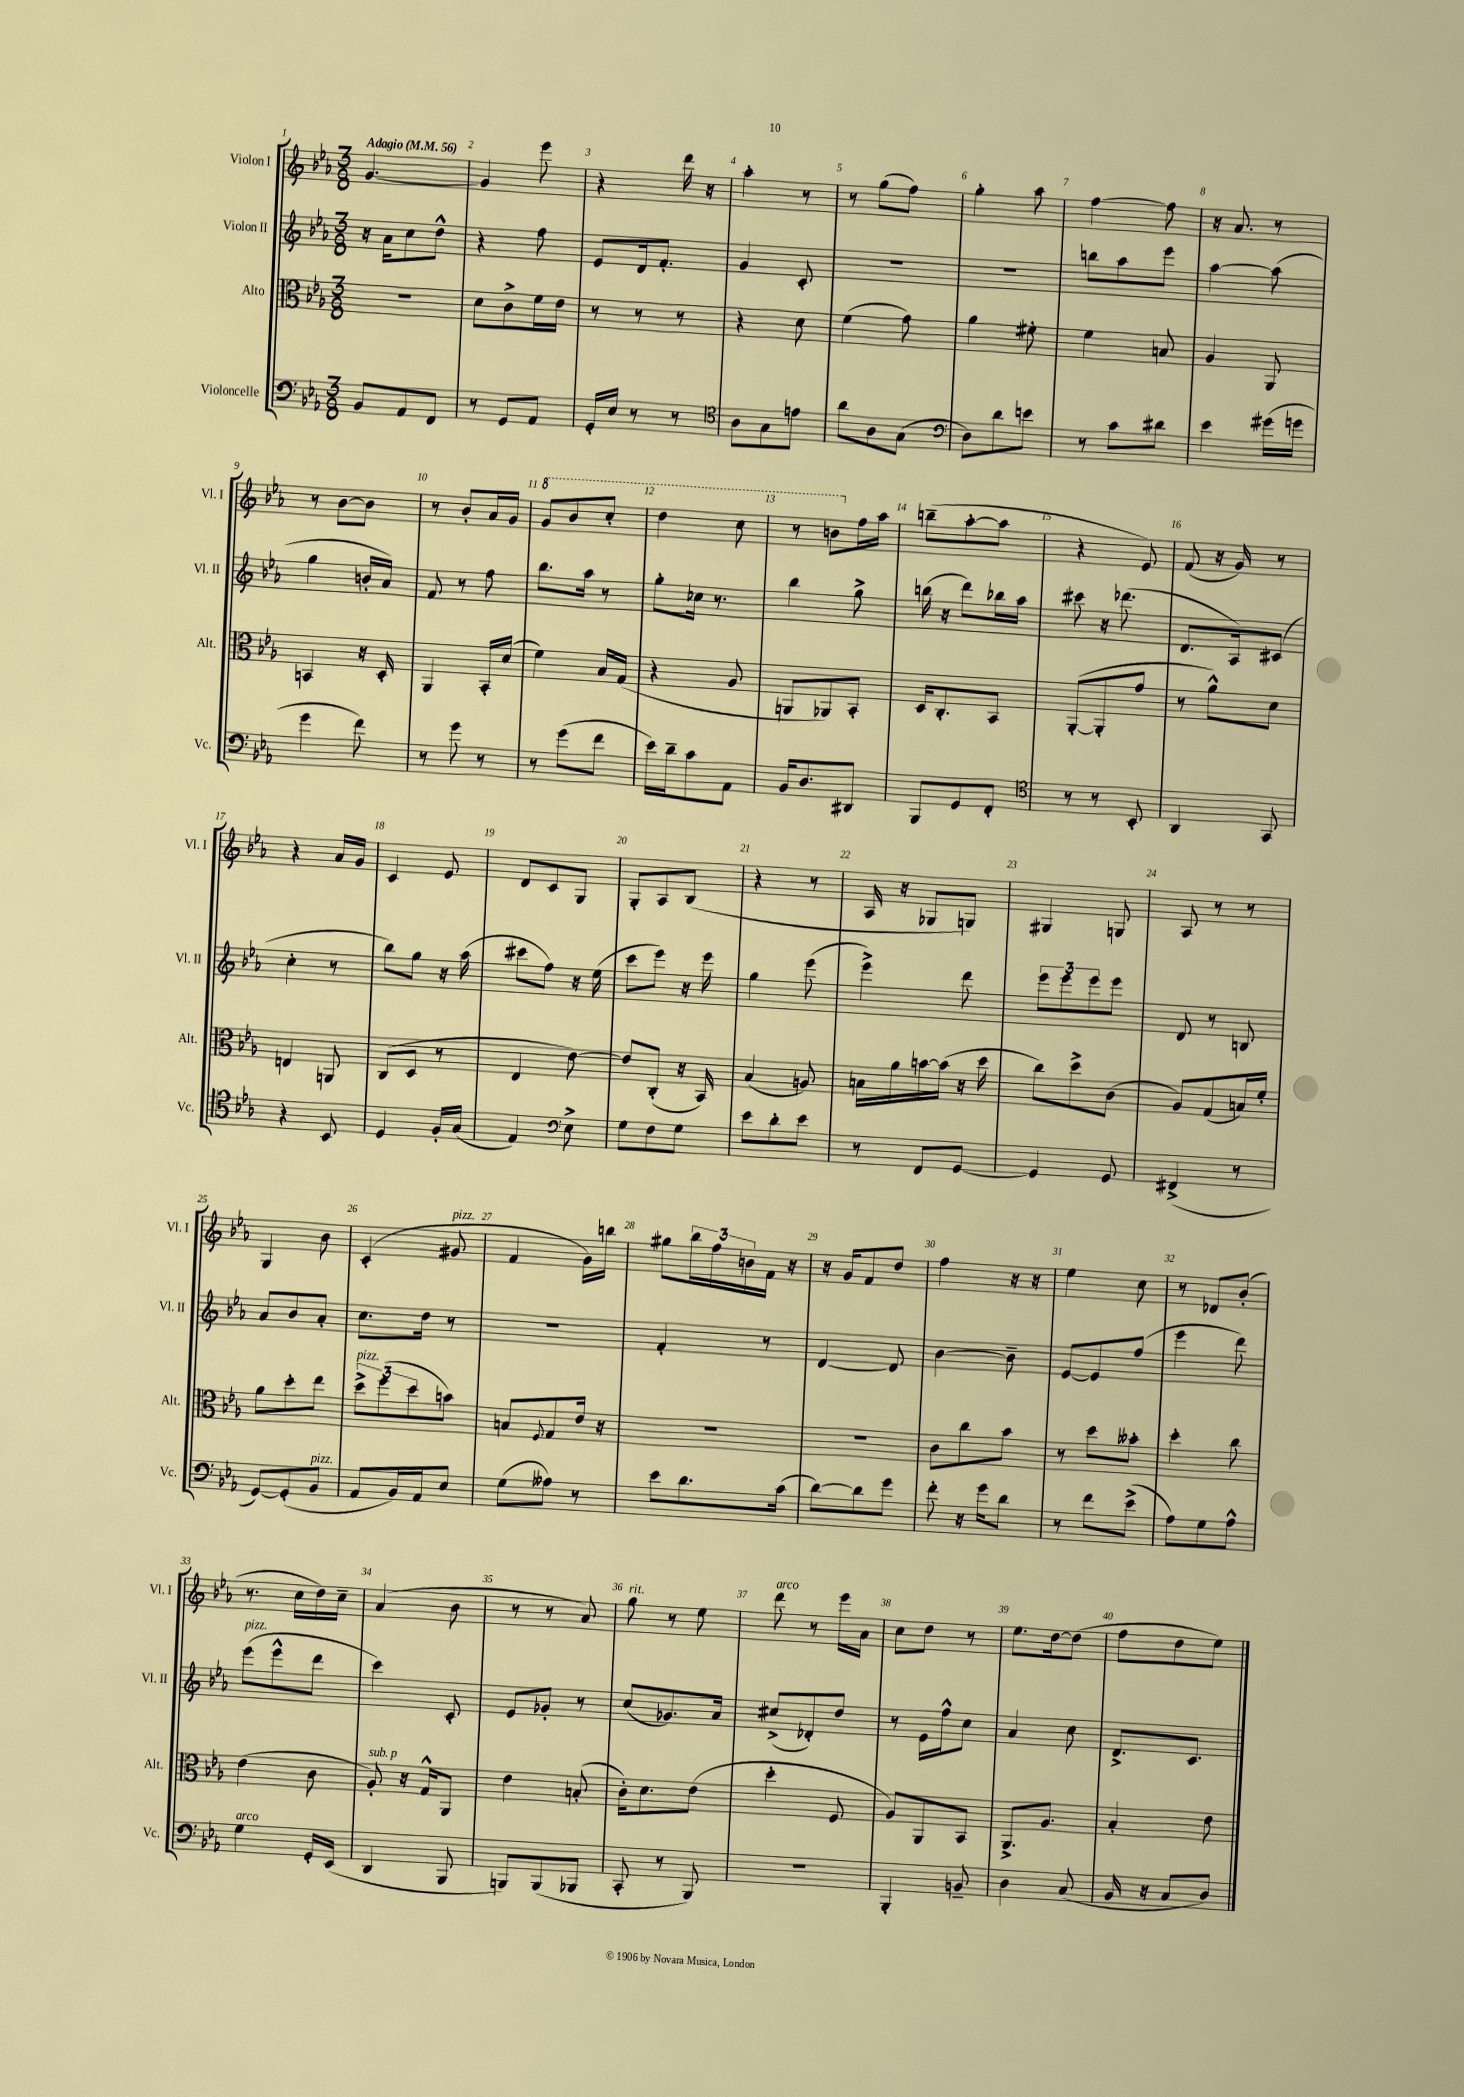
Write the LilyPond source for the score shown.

<<
\new StaffGroup <<
\new Staff = "s0" \with { instrumentName = "Violon I" shortInstrumentName = "Vl. I" } {
    \clef treble \key ees \major \numericTimeSignature \time 3/8 \tempo "Adagio" 4 = 56
    g'4.~ |
    g'4 ees'''8 |
    r4 d'''16 r16 |
    aes''4-. r8 |
    r8 g''8( f''8) |
    g''4-. aes''8 |
    f''4~ f''8 |
    r16 aes'8. r8 |
    r8 bes'8~ bes'8 |
    r8 bes'8-. aes'16 g'16 |
    \ottava #1 g''8 bes''8 c'''8-. |
    d'''4 c'''8 |
    r8 b''8 \ottava #0 f''16 aes''16 |
    b''8--( aes''8~-. aes''8 |
    r4 ees'8) |
    f'8( r16 g'16) r8 |
    r4 aes'16 g'16 |
    c'4 ees'8 |
    d'8 c'8 g8 |
    g8-. aes8 bes8( |
    r4 r8 |
    aes16 r16 ges8 g8) |
    gis4 g8 |
    aes8 r8 r8 |
    g4 bes'8 |
    c'4-.( gis'8^\markup { \italic "pizz." } |
    f'4 g'16) b''16 |
    gis''8 \tuplet 3/2 { bes''16 f''16 b'16 } f'16 r16 |
    r16 g'16 f'8 d''8 |
    f''4 r16 r16 |
    ees''4 c''8 |
    r8 des'8 bes'8-.( |
    r8. c''16 d''16) c''16-- |
    aes'4( bes'8 |
    r8 r8 aes'8) |
    g''8^\markup { \italic "rit." } r8 ees''8 |
    d'''8^\markup { \italic "arco" } r8 ees'''16 aes'16 |
    c''8 d''8 r8 |
    ees''8. d''16~ d''8( |
    f''8 d''8 ees''8) \bar "|." |
}
\new Staff = "s1" \with { instrumentName = "Violon II" shortInstrumentName = "Vl. II" } {
    \clef treble \key ees \major \numericTimeSignature \time 3/8
    r16 aes'16 c''8 d''8-^ |
    r4 f''8 |
    ees'8 d'16 f'8.-. |
    g'4 c'8-. |
    R4. |
    R4. |
    b''8 aes''8 ees'''8 |
    aes''4~ aes''8( |
    g''4 b'16-. aes'16) |
    f'8 r8 f''8 |
    bes''8. aes''16 r8 |
    g''8-. ces''16 r8. |
    bes''4 g''8-> |
    b''16( r16 d'''8) bes''16 aes''16 |
    cis'''8 r16 des'''8.( |
    d'8. aes16) cis'8( |
    c''4-. r8 |
    bes''8) g''8 r16 aes''16( |
    cis'''8 f''8) r16 ees''16( |
    c'''8 ees'''8) r16 ees'''16 |
    g''4 ees'''8( |
    ees'''4->) d'''8 |
    \tuplet 3/2 { ees'''8 ees'''8 ees'''8 } ees'''8 |
    d'8 r8 b8 |
    aes'8 bes'8 aes'8-. |
    c''8. d''16 r8 |
    R4. |
    f'4-. r8 |
    d'4~ d'8 |
    bes'4~ bes'8-- |
    ees'8~ ees'8 f''8( |
    ees'''4 d'''8) |
    ees'''8^\markup { \italic "pizz." }( ees'''8-^ d'''8 |
    c'''4) c'8-. |
    ees'8 ges'8-. r8 |
    c''8( ges'8.) aes'16 |
    cis''8->( des'8-.) d''8 |
    r8 ees'16 f''16-^ c''8 |
    aes'4 c''8 |
    d'8.-> c'8. \bar "|." |
}
\new Staff = "s2" \with { instrumentName = "Alto" shortInstrumentName = "Alt." } {
    \clef alto \key ees \major \numericTimeSignature \time 3/8
    R4. |
    d'8 c'8-> f'16 ees'16 |
    r8 r8 r8 |
    r4 d'8 |
    f'4( g'8) |
    aes'4 fis'8-. |
    f'4 b8 |
    aes4 aes,8 |
    b,4 r16 d16-. |
    aes,4 bes,16-. d'16( |
    f'4) bes16 g16( |
    r4 aes8 |
    a,8 aes,8) bes,8-. |
    d16 c8.-. bes,8 |
    aes,8~-.( aes,8-. g'8 |
    r8 aes'8-^) d'8 |
    e4 a,8 |
    c8( d8 r8 |
    ees4 ees'8~) |
    ees'8 c8-.( r16 bes,16) |
    bes4( a8) |
    b16 aes'16 b'16~ b'16( r16 d''16 |
    c''8) d''8-> c'8( |
    aes8) g8( b16) f'16-. |
    aes'8 d''8-. ees''8 |
    \tuplet 3/2 { d''8->^\markup { \italic "pizz." } f''8( d''8 } b'8) |
    b8 \appoggiatura { f8 } g8 ees'16 r16 |
    R4. |
    R4. |
    c'8 c''8 bes'8 |
    r8 d''8 beses'8-. |
    d''4-. c''8 |
    ees'4( c'8 |
    aes8-.^\markup { \italic "sub. p" }) r16 g16-^ aes,8 |
    ees'4 b8-.( |
    c'16-.) d'8. ees'8( |
    d''4-. f8 |
    aes8) aes,8 bes,8 |
    aes,8.-> aes8. |
    bes4-. ees'8 \bar "|." |
}
\new Staff = "s3" \with { instrumentName = "Violoncelle" shortInstrumentName = "Vc." } {
    \clef bass \key ees \major \numericTimeSignature \time 3/8
    bes,8 aes,8 f,8 |
    r8 g,8 aes,8 |
    g,16-. ees16 r8 r8 |
    \clef tenor aes8 g8 e'8 |
    aes'8 aes8 g8( |
    \clef bass d8) d'8 e'8 |
    r8 c'8 dis'8 |
    ees'4 gis'16( g'16 |
    g'4 f'8) |
    r8 g'8 r8 |
    r8 g'8( f'8 |
    ees'16) d'16-- c'8 aes,8 |
    bes,16 d8. dis,8 |
    bes,,8 g,8 f,8-. |
    \clef tenor r8 r8 bes,8-. |
    aes,4 g,8 |
    r4 bes,8 |
    d4 f16-. g16( |
    ees4) \clef bass ees8-> |
    g8 f8 g8 |
    ees'8 d'8-. ees'8 |
    r8 f,8 g,8~ |
    g,4 g,8 |
    fis,4->( r8 |
    g,8~) g,8-.( bes,8^\markup { \italic "pizz." } |
    aes,8 bes,16) aes,16 ees8 |
    g8( aeses8) r8 |
    ees'8 d'8. c'16( |
    d'8~) d'8 g'8 |
    f'8-. r16 g'16 d'8 |
    r8 f'8 ees'8->( |
    aes8) g8 aes8-^ |
    g4^\markup { \italic "arco" } g,16-. ees,16( |
    d,4 bes,,8 |
    b,,8) b,,8( bes,,8 |
    c,8-. r8 bes,,8) |
    R4. |
    bes,,4-. b,8-- |
    d4 c8( |
    bes,16 r16 c8 d8) \bar "|." |
}
>>
>>
\layout { \context { \Score \override BarNumber.break-visibility = ##(#f #t #t) barNumberVisibility = #all-bar-numbers-visible } }
